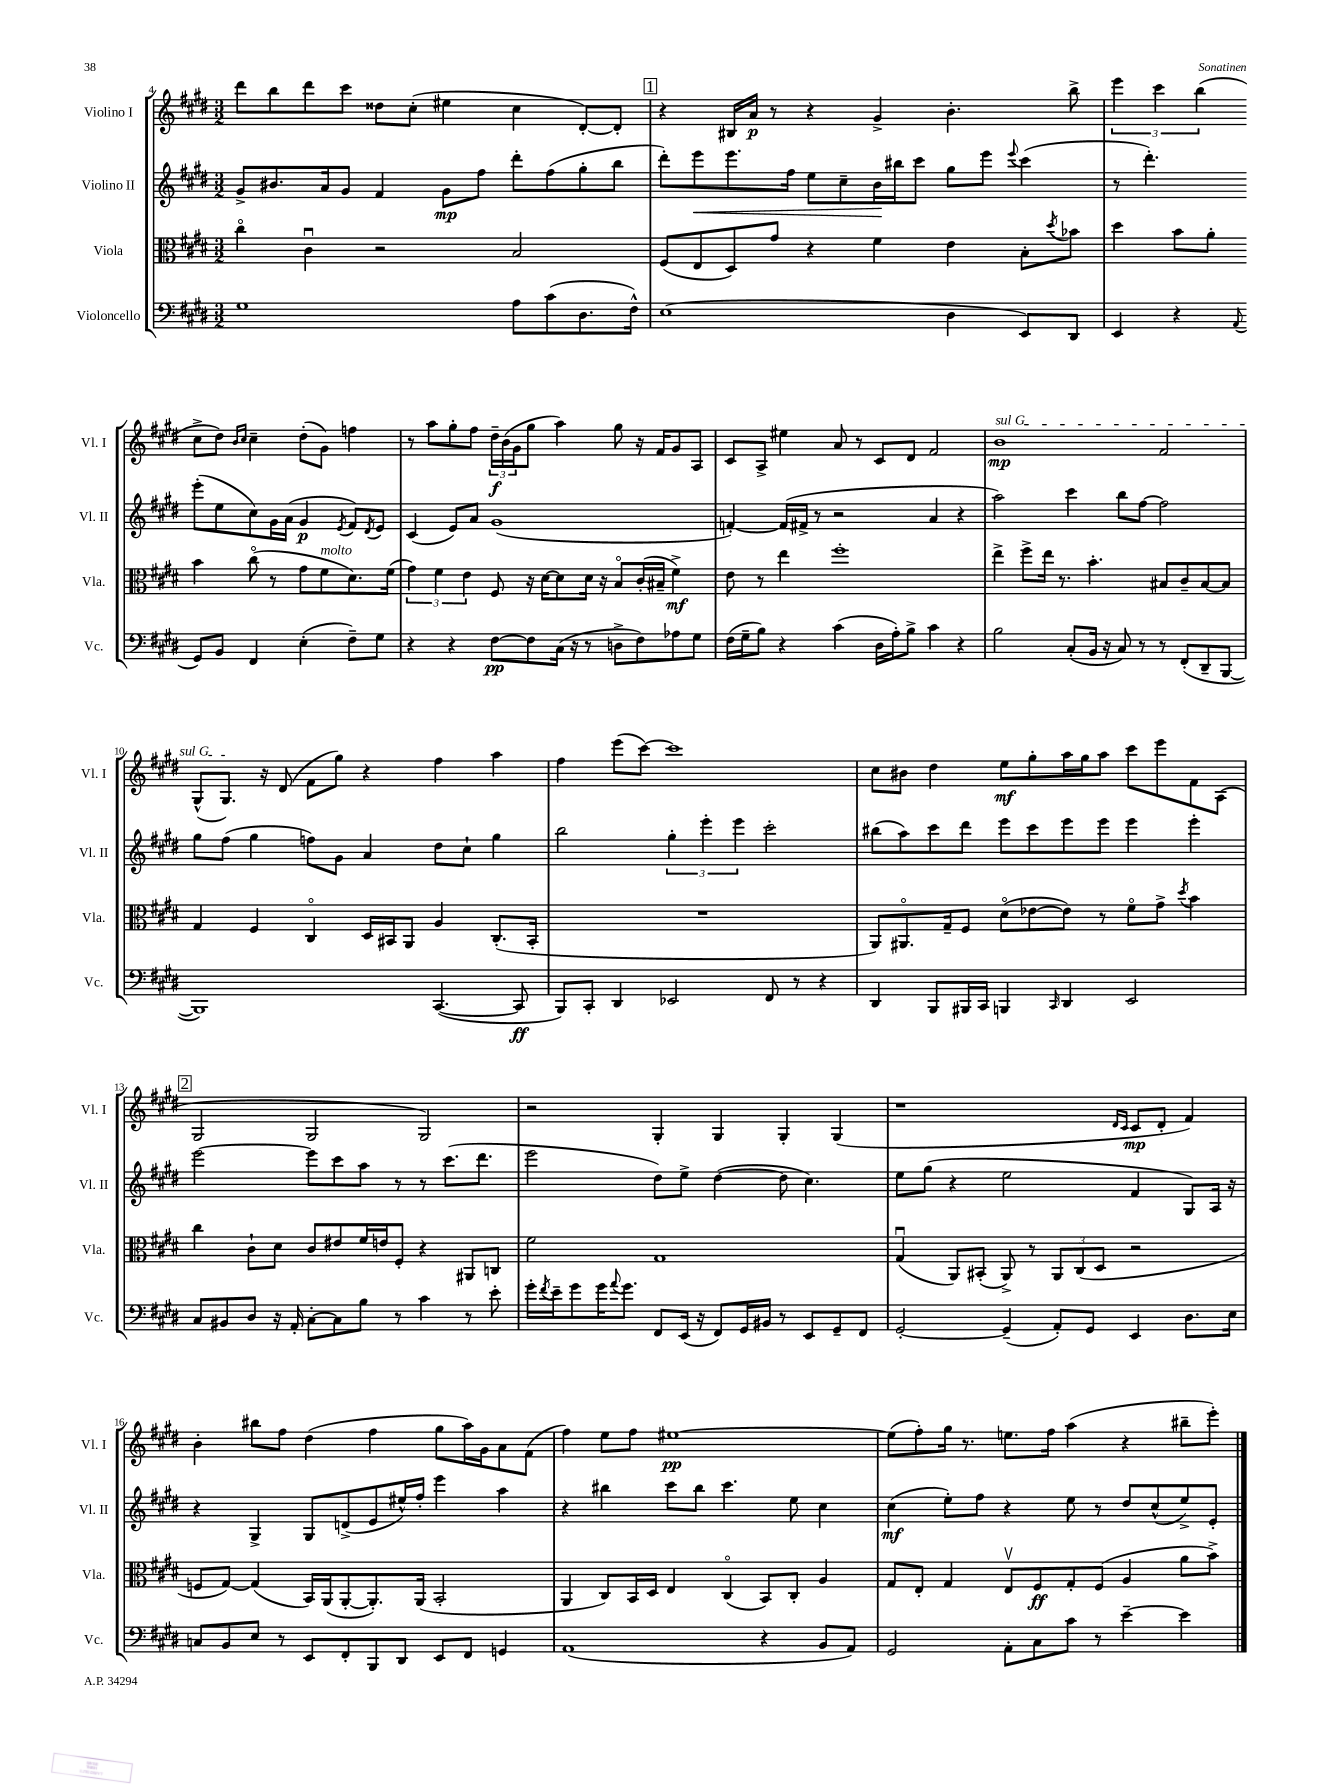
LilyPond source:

<<
\new StaffGroup <<
\new Staff = "s0" \with { instrumentName = "Violino I" shortInstrumentName = "Vl. I" } {
    \clef treble \key e \major \numericTimeSignature \time 3/2
    dis'''8 b''8 dis'''8 cis'''8 disis''8 cis''8-.( eis''4 cis''4 dis'8~-.) dis'8-. |
    \mark \markup { \box "1" } r4 bis16 a'16\p r8 r4 gis'4-> b'4.-. b''8-> |
    \tuplet 3/2 { e'''4 cis'''4 b''4( } cis''8-> dis''8) \grace { b'16 cis''16 } cis''4-- dis''8-.( gis'8) f''4 |
    r8 a''8 gis''8-. fis''8 \tuplet 3/2 { dis''16--\f b'16( gis'16 } gis''8 a''4) gis''8 r16 fis'16 gis'8 a8 |
    cis'8 a8-> eis''4 a'8 r8 cis'8 dis'8 fis'2 |
    \once \override TextSpanner.bound-details.left.text = \markup { \italic "sul G" } b'1\mp\startTextSpan fis'2 |
    gis8-^( gis8.\stopTextSpan) r16 dis'8( fis'8 gis''8) r4 fis''4 a''4 |
    fis''4 e'''8( cis'''8~) cis'''1 |
    cis''8 bis'8 dis''4 e''8\mf gis''8-. a''16 gis''16 a''8 cis'''8 e'''8 fis'8 a8( |
    \mark \markup { \box "2" } gis2 gis2 gis2) |
    r2 gis4-. gis4 gis4-. gis4( |
    r1 \grace { dis'16 cis'16 } cis'8\mp dis'8-. fis'4) |
    b'4-. bis''8 fis''8 dis''4( fis''4 gis''8 a''16) gis'16 a'8 fis'8( |
    fis''4) e''8 fis''8 eis''1~\pp |
    eis''8( fis''8-.) gis''16 r8. e''8. fis''16 a''4( r4 bis''8-- e'''8-.) \bar "|." |
}
\new Staff = "s1" \with { instrumentName = "Violino II" shortInstrumentName = "Vl. II" } {
    \clef treble \key e \major \numericTimeSignature \time 3/2
    gis'8-> bis'8. a'16 gis'8 fis'4 gis'8\mp fis''8 dis'''8-. fis''8( gis''8-. b''8 |
    \mark \markup { \box "1" } dis'''8-.) e'''8\< e'''8. fis''16 e''8 cis''8-- b'16\! bis''16 cis'''8 gis''8 e'''8 \appoggiatura { e'''8 } cis'''4( |
    r8 dis'''4.-.) e'''8-.( e''8 cis''8) gis'16 a'16( gis'4\p \acciaccatura { e'8 } fis'8) \acciaccatura { dis'8 } e'8 |
    cis'4( e'8) a'8 gis'1( |
    f'4~-.) f'16( fis'16-> r8 r2 a'4 r4 |
    a''2) cis'''4 b''8 fis''8~ fis''2 |
    gis''8 fis''8( gis''4 f''8) gis'8 a'4 dis''8 cis''8-! gis''4 |
    b''2 \tuplet 3/2 { gis''4-. e'''4-. e'''4 } cis'''2-. |
    bis''8( a''8) cis'''8 dis'''8 e'''8 cis'''8 e'''8 e'''8 e'''4 e'''4-. |
    \mark \markup { \box "2" } e'''2~ e'''8 cis'''8 a''8 r8 r8 cis'''8.( dis'''8. |
    e'''2 dis''8) e''8-> dis''4~( dis''8 cis''4.) |
    e''8 gis''8( r4 e''2 fis'4 gis8) a16 r16 |
    r4 gis4-> gis8 d'8->( e'8 eis''16-^) fis''16-. e'''4 a''4 |
    r4 bis''4 cis'''8 bis''8 cis'''4. e''8 cis''4 |
    cis''4\mf( e''8-.) fis''8 r4 e''8 r8 dis''8 cis''8-^( e''8->) e'8-. \bar "|." |
}
\new Staff = "s2" \with { instrumentName = "Viola" shortInstrumentName = "Vla." } {
    \clef alto \key e \major \numericTimeSignature \time 3/2
    cis''4\flageolet cis'4\downbow r2 b2 |
    \mark \markup { \box "1" } fis8( e8 dis8) gis'8 r4 fis'4 e'4 b8-. \acciaccatura { dis''8 } bes'8 |
    dis''4 b'8 a'8-. b'4 cis''8\flageolet( r8 gis'8 fis'8^\markup { \italic "molto" } dis'8.) fis'16( |
    \tuplet 3/2 { gis'4) fis'4 e'4 } fis8 r16 dis'16~ dis'8 dis'16 r16 b8\flageolet cis'16-.( bis16-- fis'4->\mf) |
    e'8 r8 e''4 fis''1-. |
    e''4-> fis''8-> e''16 r8. b'4.-. bis8 cis'8-- bis8~ bis8 |
    gis4 fis4 cis4\flageolet dis16 bis,16 a,8 a4 cis8.-.( bis,16-. |
    R1. |
    a,8) ais,8.\flageolet gis16-- fis8 dis'8\flageolet( ees'8~ ees'8) r8 fis'8\flageolet gis'8-> \acciaccatura { dis''8 } b'4 |
    \mark \markup { \box "2" } cis''4 cis'8-! dis'8 cis'8 eis'8 fis'16 e'16 fis8-. r4 ais,8 c8 |
    fis'2 gis1 |
    gis4\downbow( a,8) bis,8-.( a,8->) r8 \tuplet 3/2 { a,8 cis8( dis8 } r2 |
    f8 gis8~) gis4( b,16) a,16( a,8~-. a,8.-.) a,16( b,2-. |
    a,4 cis8) b,16 dis16 e4 cis4\flageolet( b,8) cis8-. a4 |
    gis8 e8-. gis4 e8\upbow fis8\ff gis8-. fis8( a4 a'8 b'8->) \bar "|." |
}
\new Staff = "s3" \with { instrumentName = "Violoncello" shortInstrumentName = "Vc." } {
    \clef bass \key e \major \numericTimeSignature \time 3/2
    gis1 a8 cis'8( dis8. fis16-^) |
    \mark \markup { \box "1" } e1( dis4 e,8) dis,8 |
    e,4 r4 \appoggiatura { a,8 } gis,8 b,8 fis,4 e4-.( fis8--) gis8 |
    r4 r4 fis8~\pp fis8 cis16( r16 r8 d8-> fis8) aes8 gis8 |
    fis16( gis16-- b8) r4 cis'4( dis16 a16-.) b8-> cis'4 r4 |
    b2 cis8-.( b,16 r16 cis8) r8 r8 fis,8-.( dis,8-- b,,8~ |
    b,,1) cis,4.~( cis,8\ff |
    b,,8) cis,8-. dis,4 ees,2 fis,8 r8 r4 |
    dis,4 b,,8 bis,,16 cis,16 b,,4 \grace { cis,16 } dis,4 e,2 |
    \mark \markup { \box "2" } cis8 bis,8 dis8 r16 a,16-. cis8~-. cis8 b8 r8 cis'4 r8 e'8-. |
    gis'16-. \acciaccatura { fis'8 } e'16-- gis'8 gis'16 \appoggiatura { a'8 } gis'8. fis,8 e,16( r16 fis,8) gis,16 bis,16 r8 e,8 gis,8-- fis,8 |
    gis,2~-. gis,4--( a,8-.) gis,8 e,4 dis8. e16 |
    c8 b,8 e8 r8 e,8 fis,8-. b,,8 dis,8 e,8 fis,8 g,4 |
    a,1( r4 b,8 a,8) |
    gis,2 a,8-. cis8 cis'8 r8 e'4~-- e'4 \bar "|." |
}
>>
>>
\layout { \context { \Score currentBarNumber = #4 } }
